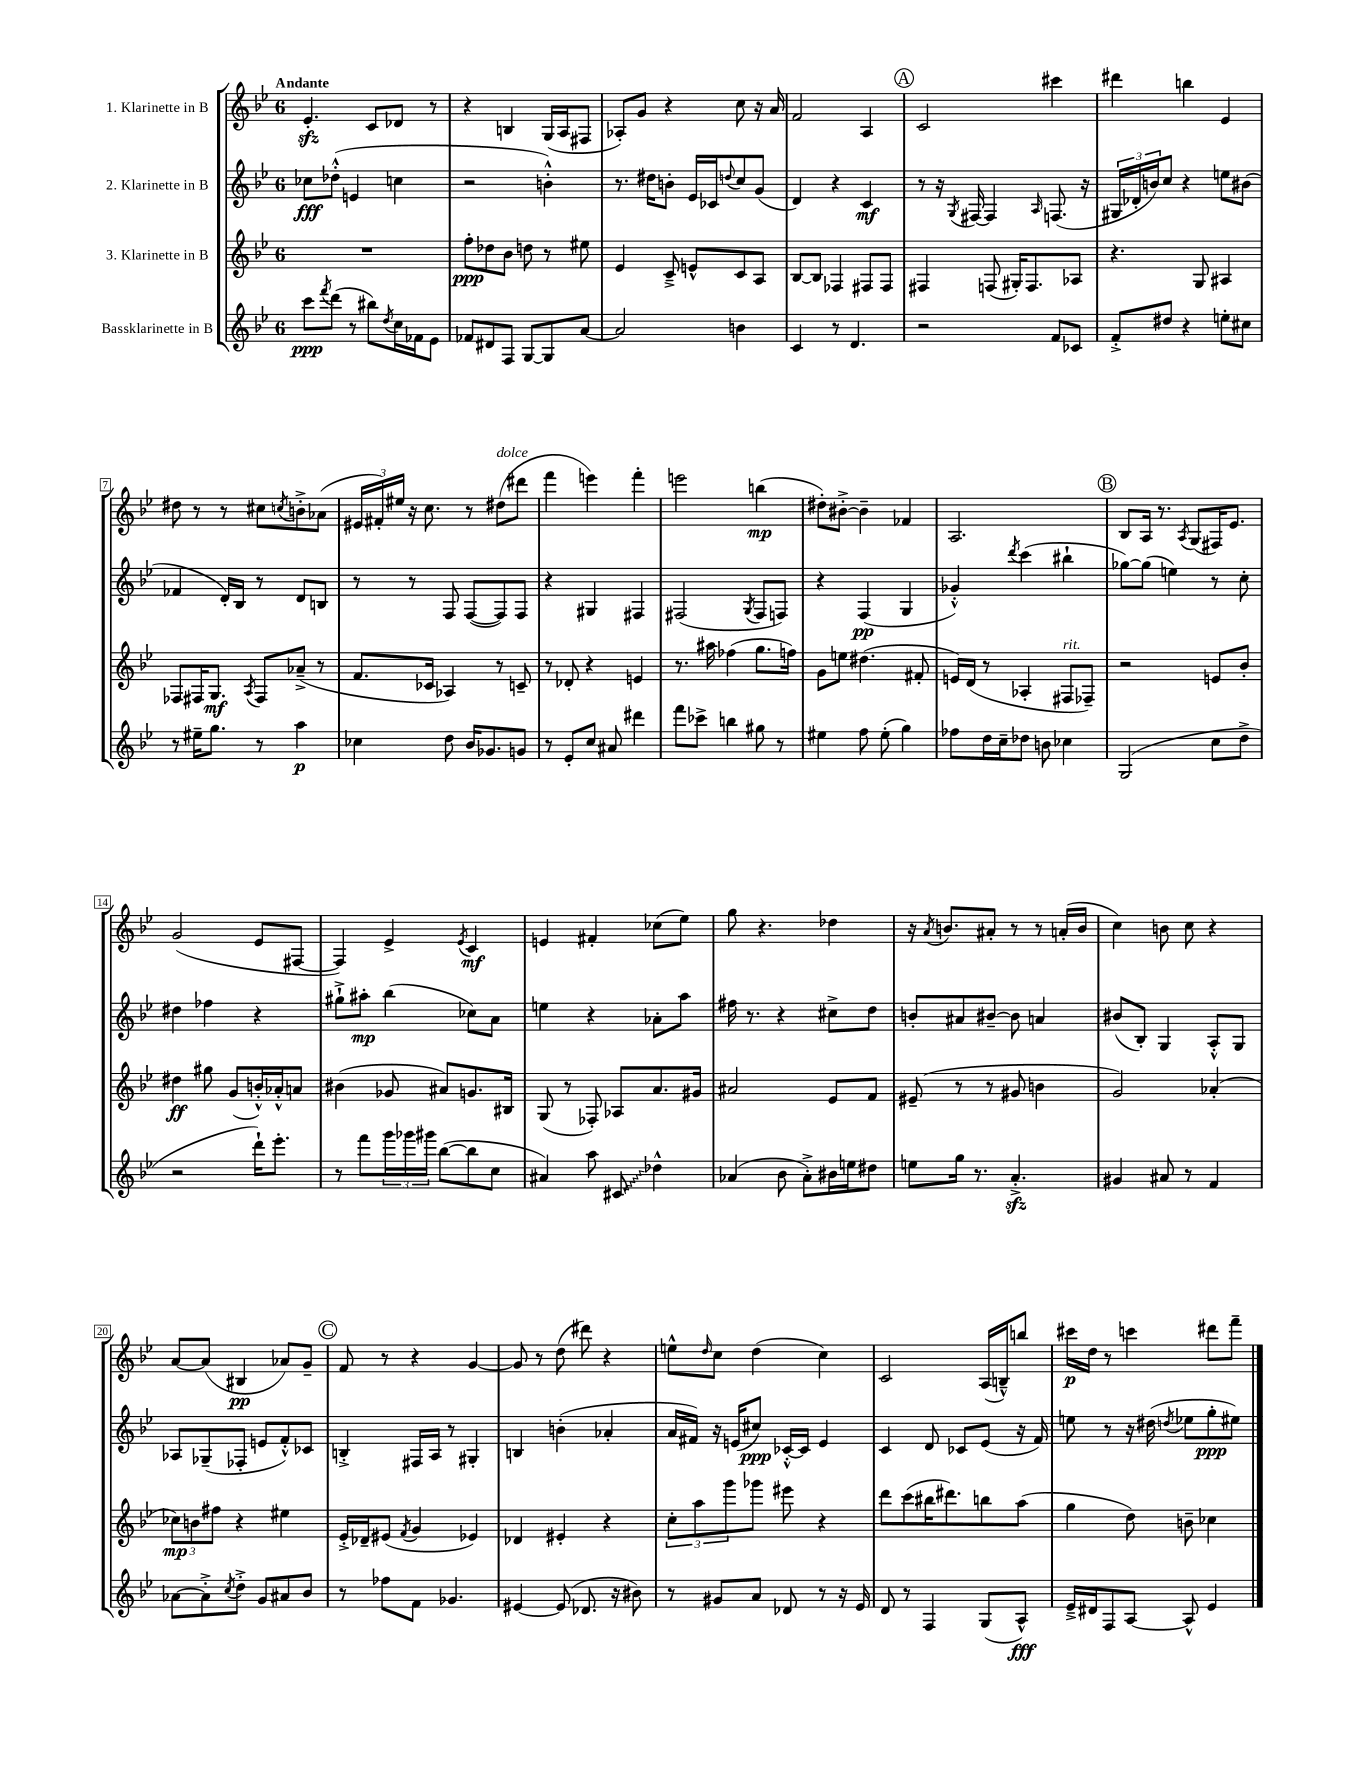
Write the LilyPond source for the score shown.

<<
\new StaffGroup <<
\new Staff = "s0" \with { instrumentName = "1. Klarinette in B" } {
    \clef treble \key bes \major \once \override Staff.TimeSignature.style = #'single-digit \time 6/8 \tempo "Andante"
    ees'4.-.\sfz c'8 des'8 r8 |
    r4 b4 g16( a16 fis8 |
    aes8-.) g'8 r4 c''8 r16 a'16 |
    f'2 a4 |
    \mark \markup { \circle "A" } c'2 cis'''4 |
    dis'''4 b''4 ees'4 |
    dis''8 r8 r8 cis''8 \acciaccatura { c''8 } b'8-.-> aes'8( |
    \tuplet 3/2 { eis'16 fis'16-.) eis''16 } r16 c''8. r8 dis''8^\markup { \italic "dolce" }( dis'''8 |
    f'''4 e'''4) f'''4-. |
    e'''2 b''4\mp( |
    dis''8-.) bis'8~-.-> bis'4-- fes'4 |
    a2. |
    \mark \markup { \circle "B" } bes8 a16 r8. \acciaccatura { a8 } g8( fis16) ees'8. |
    g'2( ees'8 fis8~ |
    fis4) ees'4-> \acciaccatura { ees'8 } c'4\mf |
    e'4 fis'4-. ces''8( ees''8) |
    g''8 r4. des''4 |
    r16 \acciaccatura { a'8 } b'8. ais'8-. r8 r8 a'16-.( b'16 |
    c''4) b'8 c''8 r4 |
    a'8~ a'8( bis4\pp aes'8) g'8-- |
    \mark \markup { \circle "C" } f'8 r8 r4 g'4~ |
    g'8 r8 d''8( dis'''8) r4 |
    e''8-^ \grace { d''16 } c''8 d''4( c''4) |
    c'2 a16( b16---^) b''8 |
    cis'''16\p d''16 r8 c'''4 dis'''8 f'''8-- \bar "|." |
}
\new Staff = "s1" \with { instrumentName = "2. Klarinette in B" } {
    \clef treble \key bes \major \once \override Staff.TimeSignature.style = #'single-digit \time 6/8
    ces''8\fff des''8-.-^( e'4 c''4 |
    r2 b'4-.-^) |
    r8. dis''16 b'8-. ees'16 ces'16 \appoggiatura { d''8 } c''8 g'8( |
    d'4) r4 c'4\mf |
    \mark \markup { \circle "A" } r8 r16 \acciaccatura { g8 } fis16~ fis4 \grace { a16 } f8.( r16 |
    \tuplet 3/2 { gis16 des'16-. b'16) } c''8 r4 e''8 bis'8( |
    fes'4 d'16-.) bes16 r8 d'8 b8 |
    r8 r8 f8 f8~( f8) f8 |
    r4 gis4 fis4 |
    fis2( \acciaccatura { g8 } fis8 f8) |
    r4 f4\pp( g4 |
    ges'4-.-^) \acciaccatura { d'''8 } c'''4( bis''4-! |
    \mark \markup { \circle "B" } ges''8~) ges''8( e''4) r8 c''8-. |
    dis''4 fes''4 r4 |
    gis''8-!-> ais''8-.\mp bes''4( ces''8) a'8 |
    e''4 r4 aes'8-. a''8 |
    fis''16 r8. r4 cis''8-> d''8 |
    b'8-. ais'8 bis'8~-- bis'8 a'4 |
    bis'8( bes8-.) g4 a8-.-^ g8 |
    aes8 ges8--( fes8-. e'8 f'8-.-^) ces'8 |
    \mark \markup { \circle "C" } b4-.-> fis16 a16 r8 gis4-. |
    b4 b'4-.( aes'4-. |
    a'16 fis'16) r16 e'16( cis''8\ppp) ces'16~-.-^ ces'16 e'4 |
    c'4 d'8 ces'8 ees'8( r16 f'16) |
    e''8 r8 r16 dis''16( \acciaccatura { d''8 } ees''8 g''8-.\ppp eis''8) \bar "|." |
}
\new Staff = "s2" \with { instrumentName = "3. Klarinette in B" } {
    \clef treble \key bes \major \once \override Staff.TimeSignature.style = #'single-digit \time 6/8
    R2. |
    f''8-.\ppp des''8 bes'8 d''8 r8 eis''8 |
    ees'4 c'8---> e'8-^ c'8 a8 |
    bes8~ bes8 fes4 fis8 fis8 |
    \mark \markup { \circle "A" } fis4 f8( gis16-.) f8. aes8 |
    r4. g8 ais4 |
    fes8 fis16 g8.\mf \acciaccatura { a8 } fis8 aes'8--->( r8 |
    f'8. ces'16 aes4) r8 c'8-- |
    r8 des'8-. r4 e'4 |
    r8. ais''16 fes''4( g''8. f''16) |
    g'8 e''8 dis''4.( fis'8-. |
    e'16) d'16( r8 aes4-. fis8^\markup { \italic "rit." } fes8--) |
    \mark \markup { \circle "B" } r2 e'8 bes'8-. |
    dis''4\ff gis''8 g'8( b'16-.-^) aes'16-.-^ a'8 |
    bis'4( ges'8 ais'8) g'8. bis16 |
    g8( r8 fes8-.) aes8 a'8. gis'16 |
    ais'2 ees'8 f'8 |
    eis'8--( r8 r8 gis'8 b'4 |
    g'2) aes'4-.( |
    \tuplet 3/2 { ces''8\mp) b'8 fis''8 } r4 eis''4 |
    \mark \markup { \circle "C" } ees'16-.-> des'16-- eis'8( \acciaccatura { f'8 } g'4 ees'4) |
    des'4 eis'4-. r4 |
    \tuplet 3/2 { c''8-. a''8 g'''8 } ges'''8 eis'''8 r4 |
    d'''8 c'''8( bis''16 dis'''8.) b''8 a''8( |
    g''4 d''8) b'8-- ces''4 \bar "|." |
}
\new Staff = "s3" \with { instrumentName = "Bassklarinette in B" } {
    \clef treble \key bes \major \once \override Staff.TimeSignature.style = #'single-digit \time 6/8
    c'''8\ppp \acciaccatura { f'''8 } d'''8( r8 bis''8) \acciaccatura { d''8 } c''16 fes'16 ees'8 |
    fes'8 dis'8 f8 g8~ g8 a'8~ |
    a'2 b'4 |
    c'4 r8 d'4. |
    \mark \markup { \circle "A" } r2 f'8 ces'8 |
    f'8-.-> dis''8 r4 e''8-. cis''8 |
    r8 eis''16-- g''8. r8 a''4\p |
    ces''4 d''8 bes'16 ges'8. g'8 |
    r8 ees'8-. c''8 ais'8 dis'''4 |
    f'''8 ces'''8-> b''4 gis''8 r8 |
    eis''4 f''8 eis''8-.( g''4) |
    fes''8 d''16 c''16-- des''8 b'8 ces''4 |
    \mark \markup { \circle "B" } g2( c''8 d''8-> |
    r2 d'''16-!) ees'''8.-. |
    r8 f'''8 \tuplet 3/2 { g'''16 ges'''16 gis'''16 } bes''8~( bes''8 c''8 |
    ais'4) a''8 \once \override Glissando.style = #'zigzag cis'8\glissando des''4-^ |
    aes'4( bes'8 aes'8-.->) bis'16 e''16 dis''8 |
    e''8 g''16 r8. a'4.-.->\sfz |
    gis'4 ais'8 r8 f'4 |
    aes'8~ aes'8-.-> \acciaccatura { c''8 } d''8-.-> g'8 ais'8 bes'8 |
    \mark \markup { \circle "C" } r8 fes''8 f'8 ges'4. |
    eis'4~ eis'8( des'8. r16 bis'8) |
    r8 gis'8 a'8 des'8 r8 r16 ees'16 |
    d'8 r8 f4 g8( a8-^\fff) |
    ees'16---> dis'16 f8 a8~ a8-^ ees'4 \bar "|." |
}
>>
>>
\layout { \context { \Score \override BarNumber.stencil = #(make-stencil-boxer 0.1 0.3 ly:text-interface::print) } }
